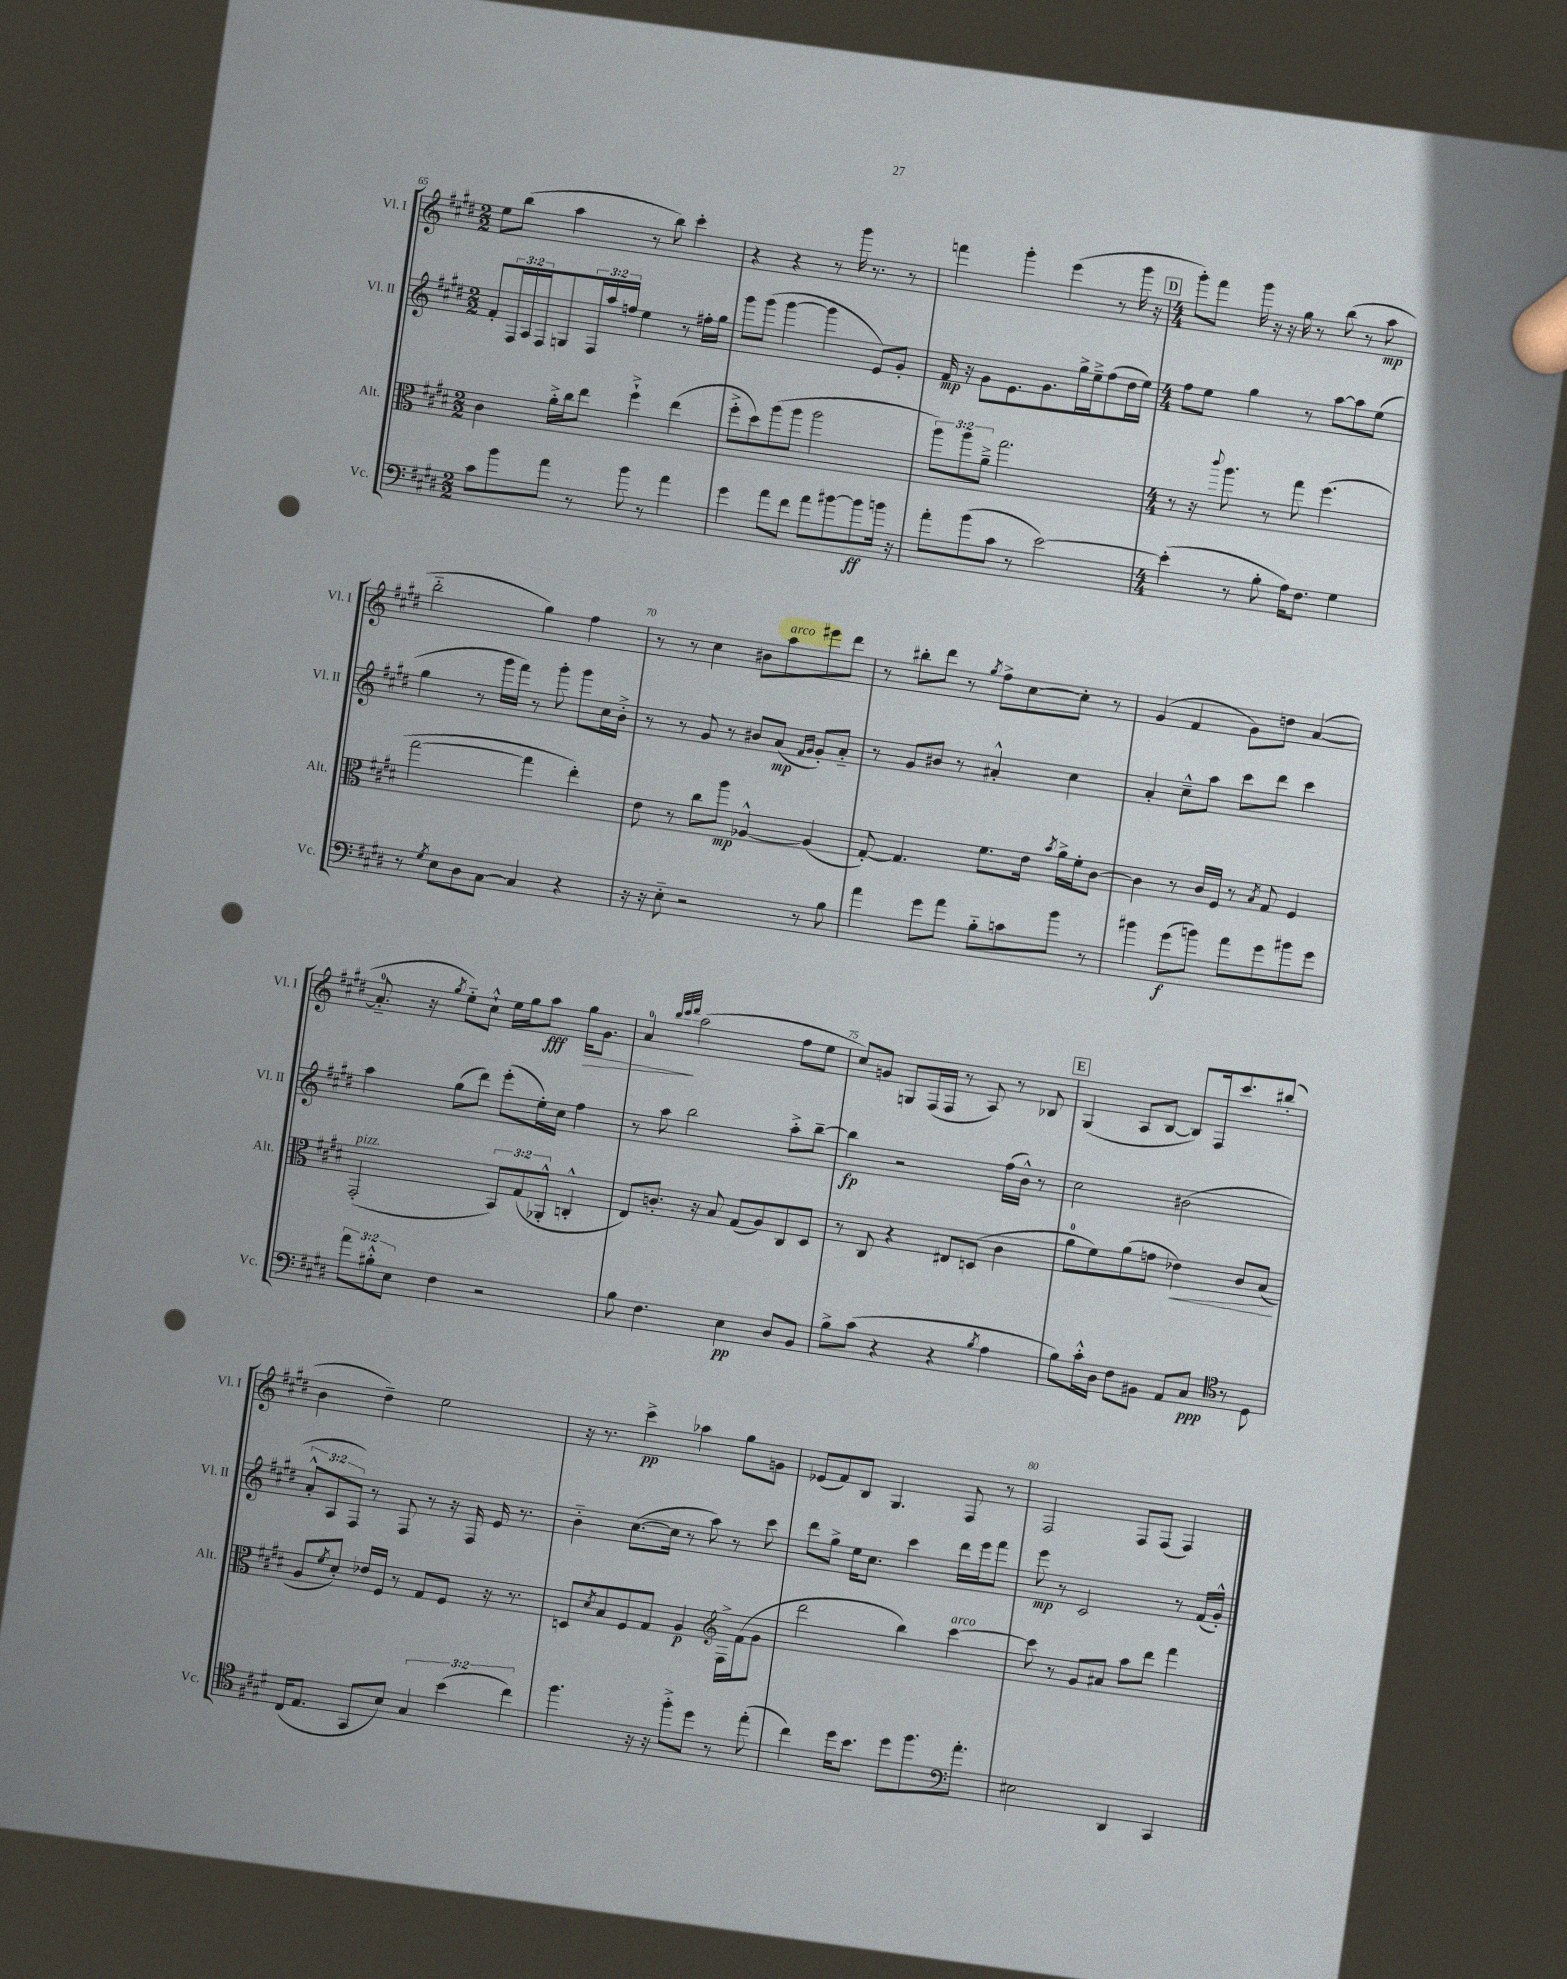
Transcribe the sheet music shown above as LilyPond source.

<<
\new StaffGroup <<
\new Staff = "s0" \with { instrumentName = "Vl. I" shortInstrumentName = "Vl. I" } {
    \clef treble \key e \major \numericTimeSignature \time 2/2
    e''8 b''8( a''4 r8 b''8) cis'''4-. |
    r4 r4 r8 gis'''16 r8. r8 |
    f'''4 gis'''4-. e'''4( r8 gis'''16 r16 |
    \mark \markup { \box "D" } \numericTimeSignature \time 4/4 gis'''8-.) fis'''8 gis'''16 r16 r16 gis''16 r8 b''8( r8 a''8\mp |
    b''2-_ gis''4) fis''4 |
    r8 r8 cis''4 bis'8 a''8^\markup { \italic "arco" } eis'''8 dis'''8 |
    r8 bis''8-. dis'''8 r8 \acciaccatura { gis''8 } fis''8-> cis''8~ cis''8-. r8 |
    gis'4( fis'4 gis'8) d''8 a'4~( |
    a'8.-0-_ r16 \acciaccatura { gis''8 } e''8-_) cis''8-!-^ e''16 gis''16 a''8\fff gis''16\> gis'8. |
    a'4-0\! \grace { b''32 cis'''32 dis'''32 } a''2( fis''8 e''8 |
    cis''8) g'8 g8 fis16( fis16 r8 a8) r8 bes8 |
    \mark \markup { \box "E" } gis4( a8 b8~ b8) fis16 cis'''8. bis''8-.( |
    b'4 dis''4--) e''2 |
    r16 r8. cis'''4->\pp aes''4 gis''8 g'8 |
    ees'8( fis'8) b8 gis4. fis8 r8 |
    fis2 fis8 fis8( fis4) \bar "|." |
}
\new Staff = "s1" \with { instrumentName = "Vl. II" shortInstrumentName = "Vl. II" } {
    \clef treble \key e \major \numericTimeSignature \time 2/2 \override Staff.TupletNumber.text = #tuplet-number::calc-fraction-text
    fis'8-. \tuplet 3/2 { fis16 a16 fis16 } g8 \tuplet 3/2 { fis16 a''16 f''16 } e''4 r8 fis''16-. gis''16 |
    gis'''8 gis'''8( gis'''4~ gis'''4 e'8) gis'8-. |
    fis'16\mp r16 gis'8 e'8. gis'8. gis''16-> e''16---> fis''8( dis''16 e''16) |
    \mark \markup { \box "D" } \numericTimeSignature \time 4/4 fis''8 e''8 gis''4 r8 a''8~ a''8 e''8( |
    gis''4 r8 gis'''16 fis'''16) r8 gis'''8-. gis'''8 cis''16 b'16-.-> |
    r8 r8 gis'8 r8 bis'8 a'8\mp( \grace { fis'16 gis'16 } gis'8-.) a'8-_ |
    r8 gis'8 bis'8 r8 ais'4-.-^ cis''4 |
    a'4-. cis''8---^ a''8 cis'''8 dis'''8 cis'''4 |
    a''4 gis''8( dis'''8) e'''8-.( e''16-.) cis''16 fis''4 |
    r8 a''8 b''2 a''8-.-> b''8~-- |
    b''4\fp r2 fis''16( b'16-^) r8 |
    \mark \markup { \box "E" } cis''2 bis'2( |
    \tuplet 3/2 { a'8-.-^ a8 fis8) } r8 fis8 r8 r16 fis16 e'16 r8. |
    b'4-_ cis''8.~( cis''16 r8 a''8) r8 cis'''8 |
    dis'''8 gis''8-> e''16 cis''8. cis'''4 dis'''16 e'''16 fis'''8 |
    e'''8\mp r8 cis'2 r8 fis'16( gis'16-.-^) \bar "|." |
}
\new Staff = "s2" \with { instrumentName = "Alt." shortInstrumentName = "Alt." } {
    \clef alto \key e \major \numericTimeSignature \time 2/2 \override Staff.TupletNumber.text = #tuplet-number::calc-fraction-text
    cis'4 a'16-.-> cis''16 e''8 fis''4-!-> e''4( |
    fis''8-.-> dis''8) a''8( a''8 a''2 |
    \tuplet 3/2 { a''8) a''8 a'8---> } gis''2. |
    \mark \markup { \box "D" } \numericTimeSignature \time 4/4 r8 r16 \appoggiatura { cis'''8 } a''8. r8 gis''8 fis''4.( |
    gis''2~ gis''4 e''4-.) |
    e'8 r8 cis''8 a''8\mp aes4~-^ aes4( |
    gis8~-.) gis4. fis'8. e'16 \acciaccatura { b'8 } a'16-> fis'16-. cis'8~ |
    cis'4 r8 cis'16 fis16 r8 \acciaccatura { b8 } gis8 fis4 |
    gis,2-.^\markup { \italic "pizz." }( \tuplet 3/2 { b,8) gis8( aes,8-.-^ } c4-.-^ |
    e8) c'8.-. r16 b8 gis8( a8) cis8 dis8 |
    r8 cis8 r4 eis8 d8( cis'4 |
    \mark \markup { \box "E" } a'8-0 fis'8) a'8( g'8 ees'4\<) cis'8 b8\!( |
    a8 \acciaccatura { fis'8 } dis'8-.) ees'16 fis16 r8 gis8 fis8 r16 r8. |
    d8 \acciaccatura { dis'8 } b8 fis8 gis8 a4\p fis16-> fis'16( gis'8 |
    \clef treble dis'''2 b''4) cis'''4~^\markup { \italic "arco" } |
    cis'''8 r8 gis'8 ais'8 a''8 dis'''8 fis'''4 \bar "|." |
}
\new Staff = "s3" \with { instrumentName = "Vc." shortInstrumentName = "Vc." } {
    \clef bass \key e \major \numericTimeSignature \time 2/2 \override Staff.TupletNumber.text = #tuplet-number::calc-fraction-text
    cis'8 b'8 a'8 r8 b'8 r8 a'4 |
    gis'4 a'8 fis'8 a'8 bis'8~ bis'8\ff b'16 r16 |
    a'8-. b'8( cis'8 r8 e'2~) |
    \mark \markup { \box "D" } \numericTimeSignature \time 4/4 e'4-.( r8 b8-. a16) fis8. gis4 |
    r8 \acciaccatura { gis8 } e8 dis8 cis8~ cis4 r4 |
    r16 r16 e8-_ r2 r8 b8 |
    a'4 gis'8 a'8 b8-_ c'8 b'8 r8 |
    bis'4 gis'8\f( b'8) a'8 gis'8 bis'8 gis'8 |
    \tuplet 3/2 { a'8 bis8-.-^ e8 } fis4 r2 |
    b8 fis4. e4\pp dis8 b,8 |
    b8-> cis'8( r4 r4 \acciaccatura { b8 } a4 |
    \mark \markup { \box "E" } b8) cis'16-.-^ dis16 fis8 bis,8 a,8 cis8\ppp r8 dis8 |
    \clef tenor cis16( e8. gis,8 b8) \tuplet 3/2 { gis4 b'4( cis''4) } |
    fis''4. r16 r16 fis''8-.-> dis''8 r8 e''8-.( |
    cis''4) dis''16 b'8. dis''8 fis''8. a'8.-. |
    \clef bass eis2 dis,4 cis,4 \bar "|." |
}
>>
>>
\layout { \context { \Score currentBarNumber = #65 \override BarNumber.break-visibility = ##(#f #t #t) barNumberVisibility = #(every-nth-bar-number-visible 5) } }
